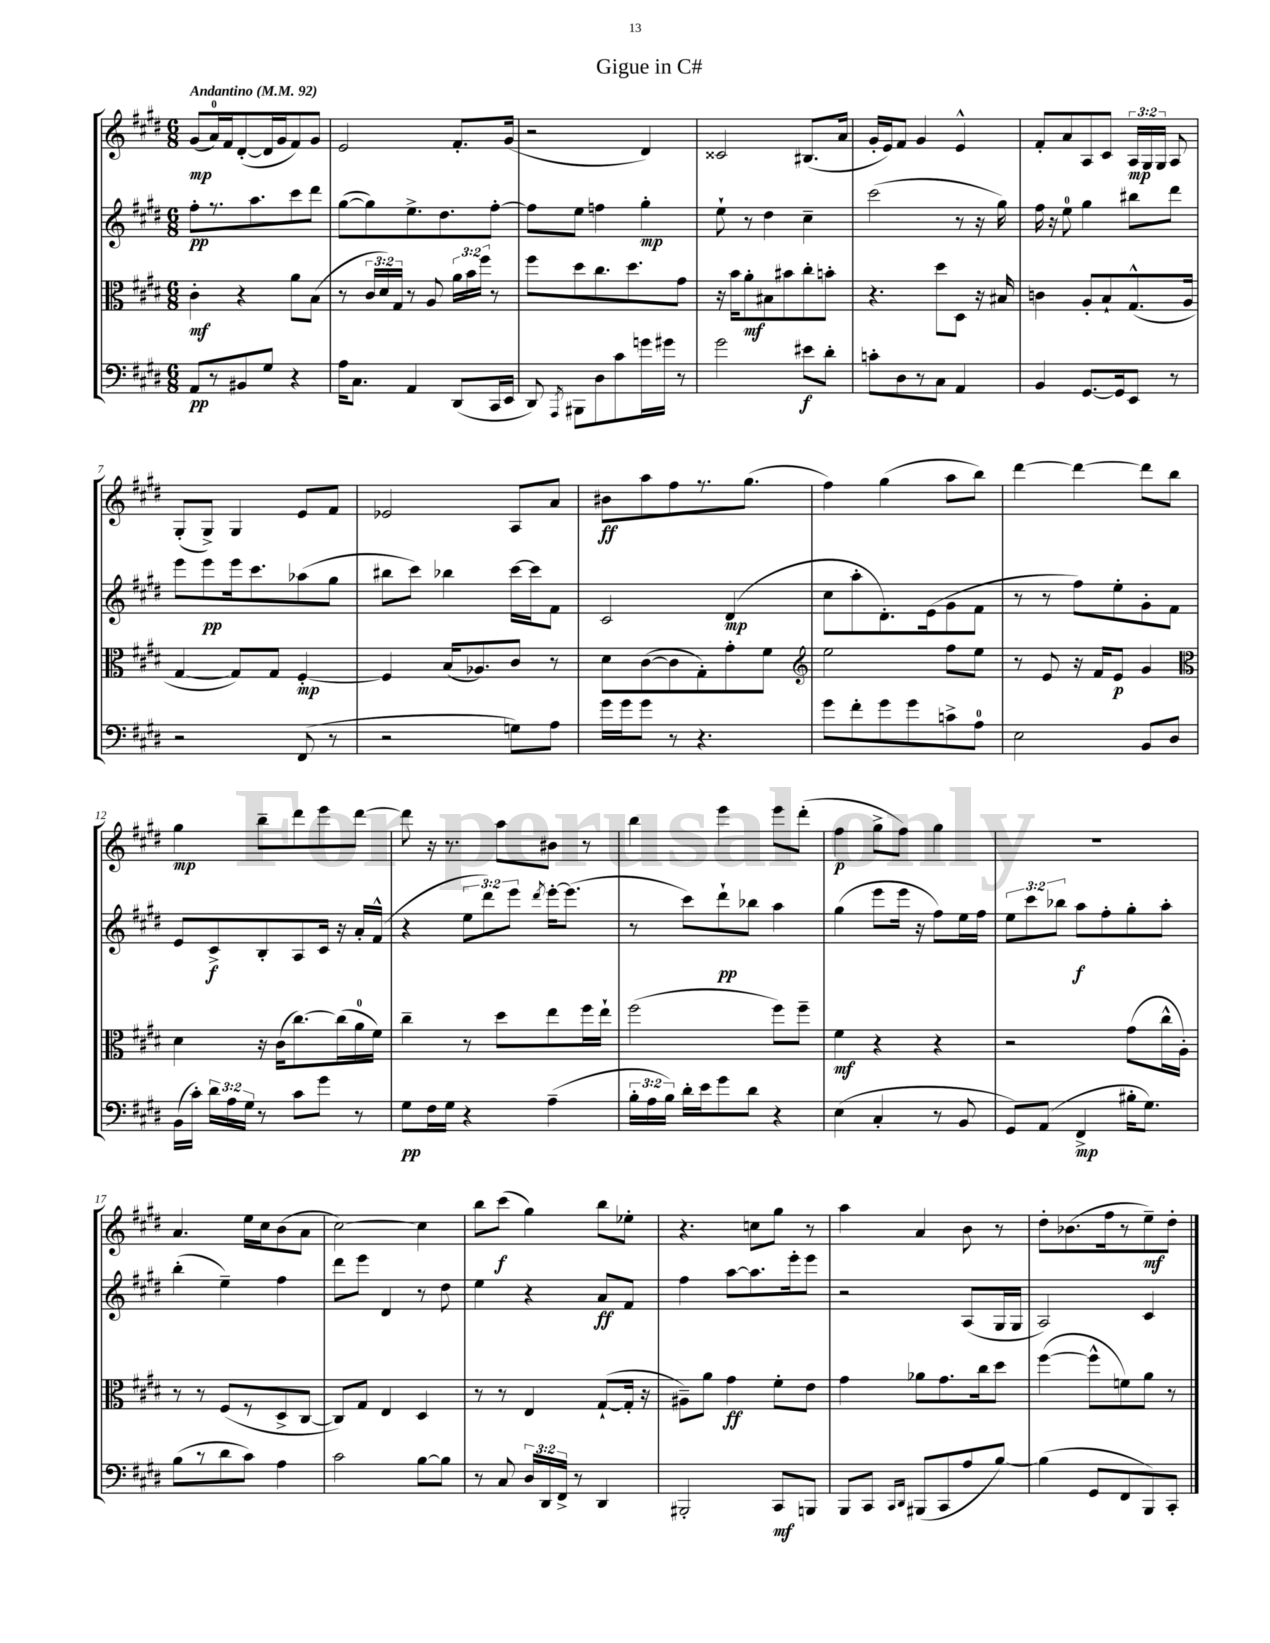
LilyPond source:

\header { title = "Gigue in C#" }
<<
\new StaffGroup <<
\new Staff = "s0" {
    \clef treble \key e \major \numericTimeSignature \time 6/8 \override Staff.TupletNumber.text = #tuplet-number::calc-fraction-text \tempo "Andantino" 4 = 92
    \autoBeamOff gis'8[\mp( a'16-0) fis'16 dis'8~-.( dis'16 gis'16 fis'8) gis'8] |
    e'2 fis'8.[-. gis'16]( |
    r2 dis'4) |
    cisis'2 bis8.[( a'16] |
    gis'16[-. e'16) fis'8] gis'4 e'4-^ |
    fis'8[-. a'8 a8 cis'8] \tuplet 3/2 { a16[\mp gis16 gis16] } a8 |
    gis8[-.( gis8]->) gis4 e'8[ fis'8] |
    ees'2 a8[ a'8] |
    bis'8[\ff a''8 fis''8 r8. gis''8.]( |
    fis''4) gis''4( a''8[ b''8]) |
    dis'''4~ dis'''4~ dis'''8[ b''8] |
    gis''4\mp b''8[-- dis'''8 e'''8 dis'''8]~ |
    dis'''8 r16 r8. a''8[ bis'8] r8 |
    b''4 e'''4 e'''8[ dis'''8]-.( |
    fis''4\p gis''8[-> fis''8]) gis''4 |
    R2. |
    a'4. e''16[ cis''16 b'8( a'8] |
    cis''2~) cis''4 |
    b''8[ cis'''8]\f( gis''4) b''8[ ees''8]-. |
    r4. c''8[ gis''8] r8 |
    a''4 a'4 b'8 r8 |
    dis''8[-. bes'8.( fis''16 r8 e''8--\mf) dis''8]-. \bar "|." |
}
\new Staff = "s1" {
    \clef treble \key e \major \numericTimeSignature \time 6/8 \override Staff.TupletNumber.text = #tuplet-number::calc-fraction-text
    \autoBeamOff fis''8[-.\pp r8. a''8. cis'''8 dis'''8] |
    gis''8[~( gis''8) e''8.-> dis''8. fis''8]~-. |
    fis''8[ e''8] f''4 gis''4-.\mp |
    e''8-! r8 dis''4 cis''4-- |
    cis'''2( r8 r16 gis''16) |
    fis''16 r16 e''8-0 gis''4 bis''8[ dis'''8] |
    e'''8[ e'''8\pp e'''16 cis'''8. aes''8( gis''8] |
    bis''8[ cis'''8]) bes''4 cis'''16[~ cis'''16 fis'8] |
    cis'2 dis'4\mp( |
    cis''8[ a''8-. dis'8.-.) e'16( gis'8 fis'8] |
    r8 r8 fis''8[) e''8-. gis'8-. fis'8] |
    e'8[ cis'8->\f b8-. a8 cis'16] r16 a'16[-. fis'16]-^( |
    r4 \tuplet 3/2 { e''8[ dis'''8) e'''8] } \acciaccatura { dis'''8 } e'''16[~-. e'''8.]( |
    r8 cis'''8[) dis'''8-!\pp bes''8] a''4 |
    gis''4( e'''8[ e'''16] r16 fis''8[) e''16 fis''16] |
    \tuplet 3/2 { e''8[ cis'''8 bes''8] } a''8[\f fis''8-. gis''8-. a''8]-. |
    b''4-.( e''4--) fis''4 |
    dis'''8[ e'''8] dis'4 r8 dis''8 |
    e''4 r4 a'8[\ff fis'8] |
    fis''4 a''8[~ a''8. e'''16-. e'''8] |
    r2 a8[( gis16 gis16] |
    a2) cis'4 \bar "|." |
}
\new Staff = "s2" {
    \clef alto \key e \major \numericTimeSignature \time 6/8 \override Staff.TupletNumber.text = #tuplet-number::calc-fraction-text
    \autoBeamOff cis'4-.\mf r4 a'8[ b8]( |
    r8 \tuplet 3/2 { cis'16[ dis'16) gis16] } r8 a8 \tuplet 3/2 { a'16[ b'16 fis''16] } r8 |
    fis''8[ dis''8 cis''8. dis''8. gis'8] |
    r16 b'16[ a'8-.\mf bis8 bis'8 cis''8-. b'8]-. |
    r4. dis''8[ dis8] r16 bis16 |
    c'4 a8[-. b8-! gis8.-^( a16] |
    gis4~ gis8[) gis8] fis4~-.\mp |
    fis4 b16[( aes8.) cis'8] r8 |
    dis'8[ cis'8~( cis'8 gis8-.) gis'8-. fis'8] |
    \clef treble e''2 fis''8[ e''8] |
    r8 e'8 r16 fis'16[ e'8]\p gis'4 |
    \clef alto dis'4 r16 cis'16[( cis''8.~) cis''16( a'16-0 fis'16]) |
    cis''4-- r8 dis''8[ e''8 fis''16 e''16]-! |
    fis''2( fis''8[) fis''8]-- |
    fis'4\mf r4 r4 |
    r2 gis'8[( cis''16-^ a16]-.) |
    r8 r8 fis8[( r8 dis8-> cis8]~ |
    cis8[) gis8] e4 dis4 |
    r8 r8 e4 gis8[~-!( gis16]-. r16 |
    ais8[--) a'8] gis'4\ff fis'8[-. e'8] |
    gis'4 aes'8[ gis'8. cis''16 dis''8] |
    fis''4~( fis''8[-^ f'8) a'8] r8 \bar "|." |
}
\new Staff = "s3" {
    \clef bass \key e \major \numericTimeSignature \time 6/8 \override Staff.TupletNumber.text = #tuplet-number::calc-fraction-text
    \autoBeamOff a,8[\pp r8 bis,8 gis8] r4 |
    a16[ cis8.] a,4 dis,8[( cis,16 e,16] |
    dis,8) \acciaccatura { a,,8 } bis,,8[ dis8 cis'8 g'16 gis'16] r8 |
    gis'2 eis'8[\f dis'8]-. |
    c'8[-. dis8 r8 cis8] a,4 |
    b,4 gis,8.[~ gis,16 e,8] r8 |
    r2 fis,8( r8 |
    r2 g8[) a8] |
    gis'16[ gis'16 gis'8] r8 r4. |
    gis'8[ fis'8-. gis'8 gis'8 c'8-> a8]-0 |
    e2 b,8[ dis8] |
    b,16[( cis'16]-.) \tuplet 3/2 { dis'16[ a16 gis16] } r8 cis'8[ gis'8] r8 |
    gis8[\pp fis16 gis16] r4 a4--( |
    \tuplet 3/2 { b16[-. a16 b16]) } dis'16[-. e'16 gis'8 dis'8] r4 |
    e4( cis4-. r8 b,8 |
    gis,8[) a,8]( fis,4->\mp bis16[-. gis8.]) |
    b8[( r8 dis'8 cis'8]) a4 |
    cis'2 b8[~ b8] |
    r8 cis8 \tuplet 3/2 { dis16[ dis,16 fis,16]-> } r8 dis,4 |
    bis,,2-. cis,8[\mf b,,8] |
    b,,8[ cis,8] \grace { cis,16[ dis,16] } bis,,8[( cis,8 a8 b8]~) |
    b4( gis,8[ fis,8 b,,8) cis,8]-. \bar "|." |
}
>>
>>
